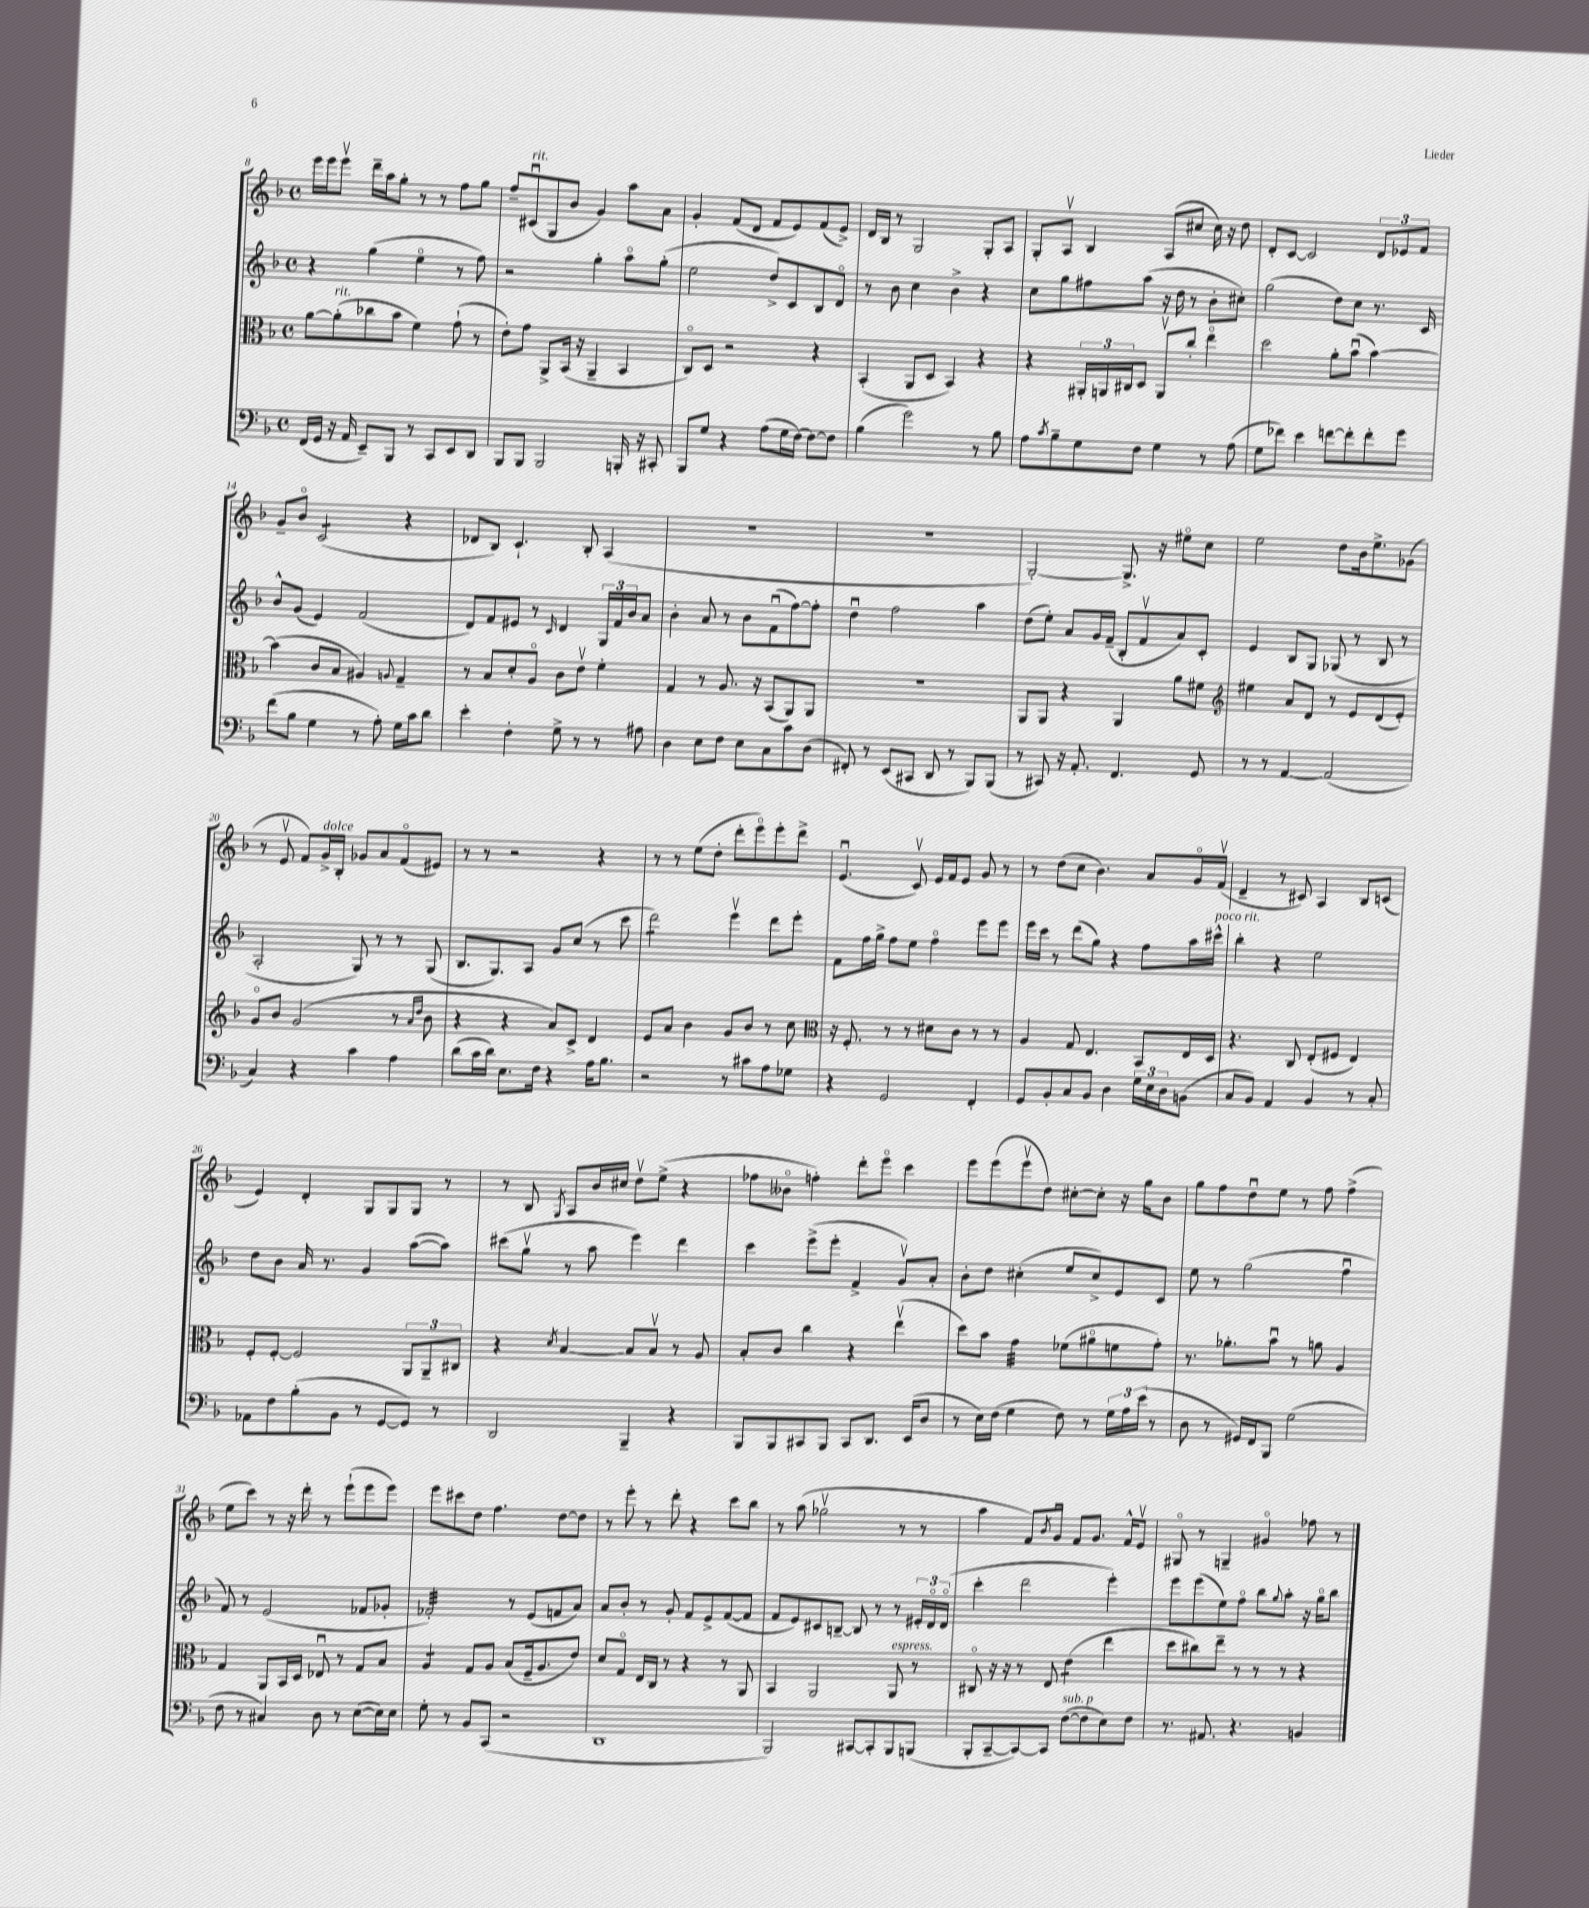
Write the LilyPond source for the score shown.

<<
\new StaffGroup <<
\new Staff = "s0" {
    \clef treble \key f \major \defaultTimeSignature \time 4/4
    e'''16 e'''16 e'''8\upbow d'''16-- a''16 g''8-. r8 r8 f''8 g''8 |
    f''8-- cis'8\downbow^\markup { \italic "rit." }( g8 bes'8 g'4) a''8 a'8 |
    g'4-. f'8( d'8 f'8 e'8) f'8( e'8->) |
    d'16 bes16 r8 g2 g8-. a8 |
    g8-. a8\upbow bes4 a8( cis''8 cis''16) r16 d''8 |
    d'8-. c'8~ c'2 \tuplet 3/2 { d'8 ees'8 f'8 } |
    g'8-- bes'8\flageolet c'2:8( r4 |
    des'8 bes8) c'4.-! bes8-. a4( |
    R1 |
    r1 |
    g2~-.) g8.-> r16 eis''8\flageolet c''8 |
    e''2 d''8 bes'16 e''8.-> ges'8( |
    r8 e'8\upbow f'8) g'16->^\markup { \italic "dolce" } bes16-. ges'8 a'8 f'8\flageolet( eis'8) |
    r8 r8 r2 r4 |
    r8 r8 e''8( d''8-. d'''8-. e'''8\flageolet) e'''8-. d'''8-> |
    e'4.\downbow( c'8\upbow) e'16 f'16 e'8 g'8 r8 |
    r8 d''8( c''8 bes'4.) a'8 g'16\flageolet f'16\upbow( |
    d'4-- r8 cis'8) a4 bes8 c'8( |
    e'4) d'4-. g8 g8 g8 r8 |
    r8 bes8 \acciaccatura { g8 } a8 bes'16 cis''16 d''8\upbow e''8->( r4 |
    fes''8 beses'8\flageolet f''4-.) d'''8-. e'''8\flageolet c'''4 |
    e'''8 e'''8( e'''8\upbow d''8) cis''8~-. cis''8-. r16 g''16 bes'8 |
    g''8 f''8 d''8\downbow e''8 r8 f''8 f''4->( |
    e''8 c'''8) r8 r16 d'''16-. r8 e'''8-!( e'''8 e'''8) |
    e'''8 cis'''8 d''8 f''4. d''8~ d''8 |
    r8 e'''8-. r8 d'''8-. r4 c'''8 bes''8 |
    r8 a''8( ges''2\upbow r8 r8 |
    a''4 f'8) \acciaccatura { bes'8 } g'8\downbow f'8 g'8. f'16-^ e'8\upbow |
    gis8\flageolet r8 g4-- gis'4\flageolet fes''8 r8 \bar "|." |
}
\new Staff = "s1" {
    \clef treble \key f \major \defaultTimeSignature \time 4/4
    r4 g''4( e''4\flageolet r8 f''8) |
    r2 g''4-. a''8\flageolet g''8-.( |
    e''2 d''8->) c'8 bes8 d'8\flageolet |
    r8 bes'8 c''4 bes'4-> r4 |
    c''8 g''8 fis''8 a''8( r16 d''16 r8 bes'8-. cis''8-.) |
    g''2( d''8) c''8 r8. c'16 |
    bes'8-^ g'8( e'4) f'2( |
    d'8) f'8 eis'8 r8 \grace { c'16 } d'4 \tuplet 3/2 { g16 f'16 bes'16 } a'8 |
    bes'4-. a'8 r8 bes'8 f'8\downbow( f''8~) f''8-. |
    d''4\downbow f''2 a''4 |
    d''8( e''8-.) a'8 g'16 f'16--( bes8-. f'8\upbow a'8) c'8-. |
    e'4 bes8 g8 ges8( r8 bes8 r8 |
    a2-. g8) r8 r8 g8( |
    bes8. g8.) a8 g'8 c''8( r8 c'''8 |
    d'''2:8) e'''4\upbow d'''8 e'''8-. |
    f'8 f''16 g''16-> f''8 e''8 f''4\flageolet e'''8 e'''8 |
    e'''16 c'''16 r8 d'''8( g''8) r4 f''8 a''16 cis'''16-^^\markup { \italic "poco rit." } |
    bes''4-. r4 e''2 |
    d''8 bes'8 a'16 r8. g'4 a''8~( a''8) |
    cis'''8( g''8\upbow r8 a''8 e'''4) d'''4 |
    c'''4 e'''8->( e'''8-. f'4-> g'8\upbow) a'8-. |
    bes'8-. d''8 cis''4-.( e''8 cis''8->) e'8 c'8 |
    e''8 r8 g''2( f''4\downbow |
    f'8) r8 e'2( fes'8 ges'8-. |
    fes'2:32-.) r8 e'8( f'8 a'8) |
    a'8 bes'8-. r8 g'8-. f'8 e'8-> f'8~( f'8 |
    f'8 e'8) cis'8 b8~-- b8 r8 r8 \tuplet 3/2 { eis'16-. d'16\flageolet d'16\flageolet( } |
    c'''4-. d'''2 e'''4-.) |
    e'''8 e'''8( e''8) f''8\flageolet bes''8 \appoggiatura { g''8 } a''8-. r16 g''16\flageolet bes''8 \bar "|." |
}
\new Staff = "s2" {
    \clef alto \key f \major \defaultTimeSignature \time 4/4
    a'8~ a'8-.^\markup { \italic "rit." }( ces''8 bes'8 f'4) g'8-!( r8 |
    e'8-.) g'8 a,8-> bes,16( r16 a,4-- bes,4 |
    c8\flageolet) d8 r2 r4 |
    bes,4-.( a,8 d8 bes,4) r4 |
    r4 \tuplet 3/2 { ais,16-. a,16 cis16 } d8 a,8\upbow c''8-. e''4\flageolet |
    d''2 a'8-. bes'8\downbow( bes'4~) |
    bes'4( c'8 bes8 ais4) \appoggiatura { a8 } g4-- |
    r8 bes8 d'8-. a8\flageolet c'8 e'8\upbow f'4-. |
    g4 r8 a8. r16 bes,8( a,8) a,8 |
    R1 |
    a,8 a,8 r4 a,4 a'8 fis'8 |
    \clef treble eis''4 a'8 d'8 r8 e'8 d'8( e'8-.) |
    g'8\flageolet bes'8 g'2( r8 \grace { a'16 d''16 } bes'8 |
    r4 r4 a'8) c'8-> d'4 |
    e'8 a'8 bes'4 g'8 bes'8 r8 c''8 |
    \clef alto r16 f8.-. r8 r8 dis'8 c'8 r8 r8 |
    a4 g8 e4. bes,8 e16 d16 |
    r4. c8 e8-.( fis8 e4) |
    f8-. f8~-. f2 \tuplet 3/2 { a,8 a,8-- cis8 } |
    r4 \acciaccatura { d'8 } bes4~ bes8 bes8\upbow r8 a8 |
    bes8-. c'8 c''4 r4 e''4\upbow( |
    d''8) bes'8 g'4:32 fes'8( ais'8\flageolet f'8 g'8-.) |
    r8. aes'8.-. bes'8\downbow r8 a'8 a4 |
    g4 a,8 bes,16 d16 ees8\downbow r8 g8 bes8 |
    a4:8 g8 a8 bes8( f16-- a8. e'8) |
    d'8 g8\flageolet e16 c16 r8 r4 r8 a,8 |
    bes,4 a,2 a,8^\markup { \italic "espress." } r8 |
    cis8\flageolet r16 r16 r8 e8 e'4:8( e''4 |
    d''8 cis''8) e''8-- r8 r8 r8 r4 \bar "|." |
}
\new Staff = "s3" {
    \clef bass \key f \major \defaultTimeSignature \time 4/4
    f,16( g,16 r16 a,16 e,8--) bes,,8 r8 c,8 e,8 d,8 |
    bes,,8 bes,,8 bes,,2 b,,16-. r16 cis,8-. |
    bes,,8 g8 r4 a8( g16 f16~) f8~ f8 |
    bes4( g'2) r8 bes8 |
    a8 \acciaccatura { c'8 } bes8-- g8 f8 g4 r8 a8( |
    g8 fes'8) e'4 f'8~ f'8-. f'8-. g'8 |
    f'8( bes8 g4 r8 a8-.) g16 c'16 d'8 |
    e'4-. f4-. g8-> r8 r8 ais8 |
    d4 e8 f8 e8 c8 c'8 d8( |
    fis,8-.) r8 e,8( cis,8 d,8 r8 bes,,8) bes,,8( |
    r8 cis,8) r16 a,8.-. f,4. g,8 |
    r8 r8 a,4~ a,2( |
    c4) r4 c'4 a4 |
    d'8( c'16 d'16) e8. f16 r4 a16 bes8. |
    r2 r8 cis'8 a8 ges8 |
    r4 g,2 f,4-. |
    g,8 bes,8-. c8 bes,8 d4 \tuplet 3/2 { g16 e16 d16 } b,8( |
    c8 bes,8) a,4 bes,4 r8 c8-. |
    aes,8 f8 bes8-.( bes,8 r8 g,8~ g,8) r8 |
    d,2 bes,,4-- r4 |
    bes,,8 bes,,8 cis,8 bes,,8 cis,8 d,8. e,16( d8 |
    r8 e16) f16( g4 f8) r8 \tuplet 3/2 { g16 a16 e'16( } r8 |
    d8 r8 gis,16) f,16 bes,,8 g2( |
    f8 r8 cis4) d8 r8 e8~( e16) e16 |
    g8-. r8 bes,8 c,8( r2 |
    d,1 |
    bes,,2) cis,8~ cis,8-. bes,,8 b,,8( |
    bes,,8-. c,8~-- c,8~) c,8 f8~^\markup { \italic "sub. p" }( f8 e8) f8 |
    r8. ais,8. r4. b,4 \bar "|." |
}
>>
>>
\layout { \context { \Score currentBarNumber = #8 } }
